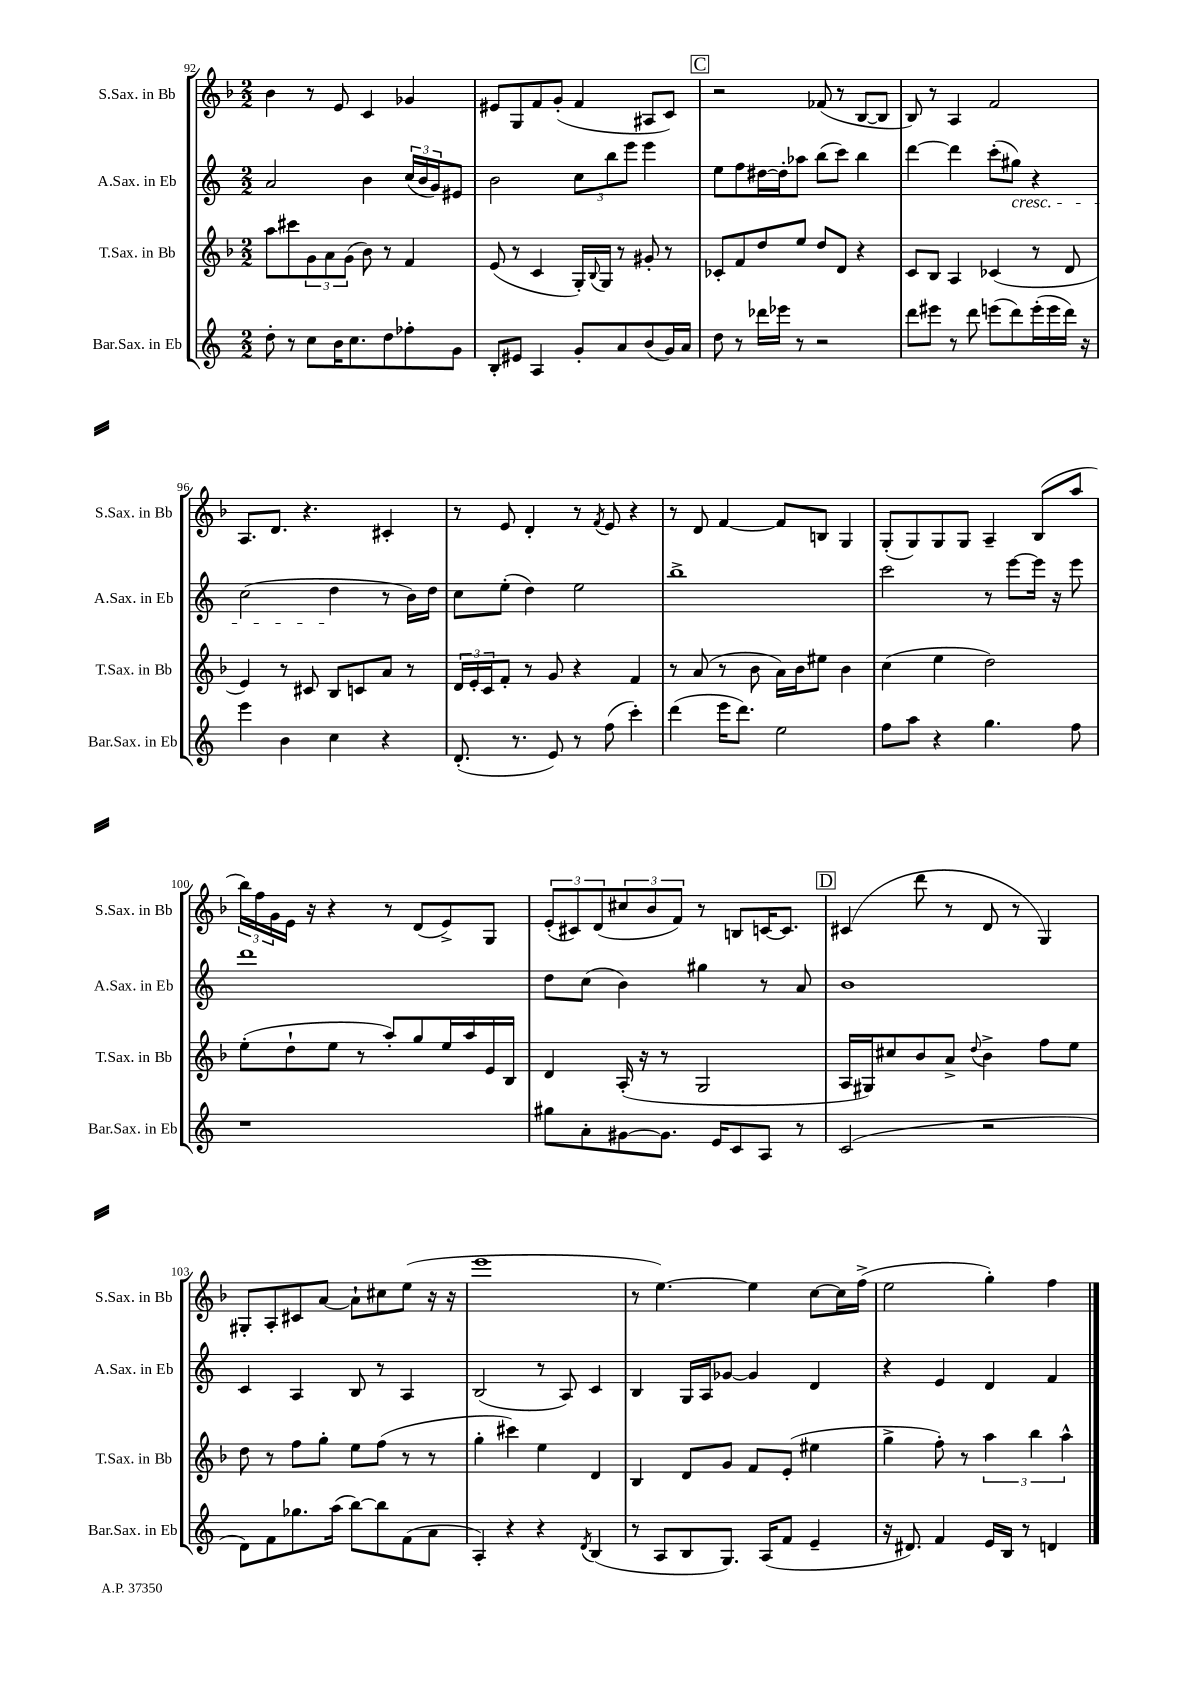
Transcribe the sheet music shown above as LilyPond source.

<<
\new StaffGroup <<
\new Staff = "s0" \with { instrumentName = "S.Sax. in Bb" shortInstrumentName = "S.Sax. in Bb" } {
    \clef treble \key f \major \numericTimeSignature \time 2/2
    bes'4 r8 e'8 c'4 ges'4 |
    eis'8 g8 f'8 g'8-.( f'4 ais8 c'8) |
    \mark \markup { \box "C" } r2 fes'8( r8 bes8~ bes8 |
    bes8) r8 a4 f'2 |
    a8. d'8. r4. cis'4-. |
    r8 e'8 d'4-. r8 \acciaccatura { f'8 } e'8 r4 |
    r8 d'8 f'4~ f'8 b8 g4 |
    g8-.( g8) g8 g8 a4-- bes8( a''8 |
    \tuplet 3/2 { bes''16) f''16 g'16 } e'16 r16 r4 r8 d'8( e'8->) g8 |
    \tuplet 3/2 { e'8-.( cis'8) d'8( } \tuplet 3/2 { cis''8 bes'8 f'8) } r8 b8 c'16~ c'8. |
    \mark \markup { \box "D" } cis'4( d'''8 r8 d'8 r8 g4) |
    gis8-. a8-. cis'8 a'8~ a'8-! cis''8 e''8( r16 r16 |
    e'''1 |
    r8 e''4.~) e''4 c''8~ c''16 f''16->( |
    e''2 g''4-.) f''4 \bar "|." |
}
\new Staff = "s1" \with { instrumentName = "A.Sax. in Eb" shortInstrumentName = "A.Sax. in Eb" } {
    \clef treble \key c \major \numericTimeSignature \time 2/2
    a'2 b'4 \tuplet 3/2 { c''16( b'16 g'16) } eis'8 |
    b'2 \tuplet 3/2 { c''8 b''8 e'''8 } e'''4 |
    \mark \markup { \box "C" } e''8 f''8 dis''16~ dis''16-. aes''8 b''8( c'''8) b''4 |
    d'''4~ d'''4 c'''8-.( gis''8\cresc) r4 |
    c''2( d''4\! r8 b'16) d''16 |
    c''8 e''8-.( d''4) e''2 |
    b''1-> |
    c'''2 r8 e'''8~ e'''16 r16 e'''8 |
    d'''1 |
    d''8 c''8( b'4) gis''4 r8 a'8 |
    \mark \markup { \box "D" } b'1 |
    c'4 a4 b8 r8 a4 |
    b2( r8 a8) c'4 |
    b4 g16 a16 ges'8~ ges'4 d'4 |
    r4 e'4 d'4 f'4 \bar "|." |
}
\new Staff = "s2" \with { instrumentName = "T.Sax. in Bb" shortInstrumentName = "T.Sax. in Bb" } {
    \clef treble \key f \major \numericTimeSignature \time 2/2
    a''8 cis'''8 \tuplet 3/2 { g'8 a'8 g'8( } bes'8) r8 f'4 |
    e'8( r8 c'4 g16-.) \appoggiatura { bes8 } g16 r8 gis'8-. r8 |
    \mark \markup { \box "C" } ces'8-. f'8 d''8 e''8 d''8 d'8 r4 |
    c'8 bes8 a4 ces'4( r8 d'8 |
    e'4) r8 cis'8 bes8 c'8 a'8 r8 |
    \tuplet 3/2 { d'16 e'16-. c'16 } f'8-. r8 g'8 r4 f'4 |
    r8 a'8( r8 bes'8 a'16) bes'16 eis''8 bes'4 |
    c''4( e''4 d''2) |
    e''8-.( d''8-! e''8 r8 a''8-.) g''8 e''16 a''16 e'16 bes16 |
    d'4 a16-.( r16 r8 g2 |
    \mark \markup { \box "D" } a16 gis16) cis''8 bes'8 a'8-> \appoggiatura { d''8 } bes'4-> f''8 e''8 |
    d''8 r8 f''8 g''8-. e''8 f''8( r8 r8 |
    g''4-. cis'''4) e''4 d'4 |
    bes4 d'8 g'8 f'8 e'8-.( eis''4 |
    g''4-> f''8-.) r8 \tuplet 3/2 { a''4 bes''4 a''4-^ } \bar "|." |
}
\new Staff = "s3" \with { instrumentName = "Bar.Sax. in Eb" shortInstrumentName = "Bar.Sax. in Eb" } {
    \clef treble \key c \major \numericTimeSignature \time 2/2
    d''8-. r8 c''8 b'16 c''8. d''8 fes''8-. g'8 |
    b8-. eis'8 a4 g'8-. a'8 b'8( g'16) a'16 |
    \mark \markup { \box "C" } d''8 r8 des'''16 ees'''16 r8 r2 |
    d'''8 eis'''8 r8 d'''8 e'''8( d'''8) e'''16-.( e'''16 d'''16) r16 |
    e'''4 b'4 c''4 r4 |
    d'8.-.( r8. e'8) r8 f''8( c'''4-.) |
    d'''4( e'''16 d'''8.) e''2 |
    f''8 a''8 r4 g''4. f''8 |
    r1 |
    gis''8 a'8-. gis'8~ gis'8. e'16 c'8 a8 r8 |
    \mark \markup { \box "D" } c'2( r2 |
    d'8) f'8 ges''8. a''16( b''8~) b''8 f'8( a'8 |
    a4-.) r4 r4 \acciaccatura { d'8 } b4( |
    r8 a8 b8 g8.) a16( f'8 e'4-- |
    r16 dis'8.) f'4 e'16 b16 r8 d'4 \bar "|." |
}
>>
>>
\layout { \context { \Score currentBarNumber = #92 } }
